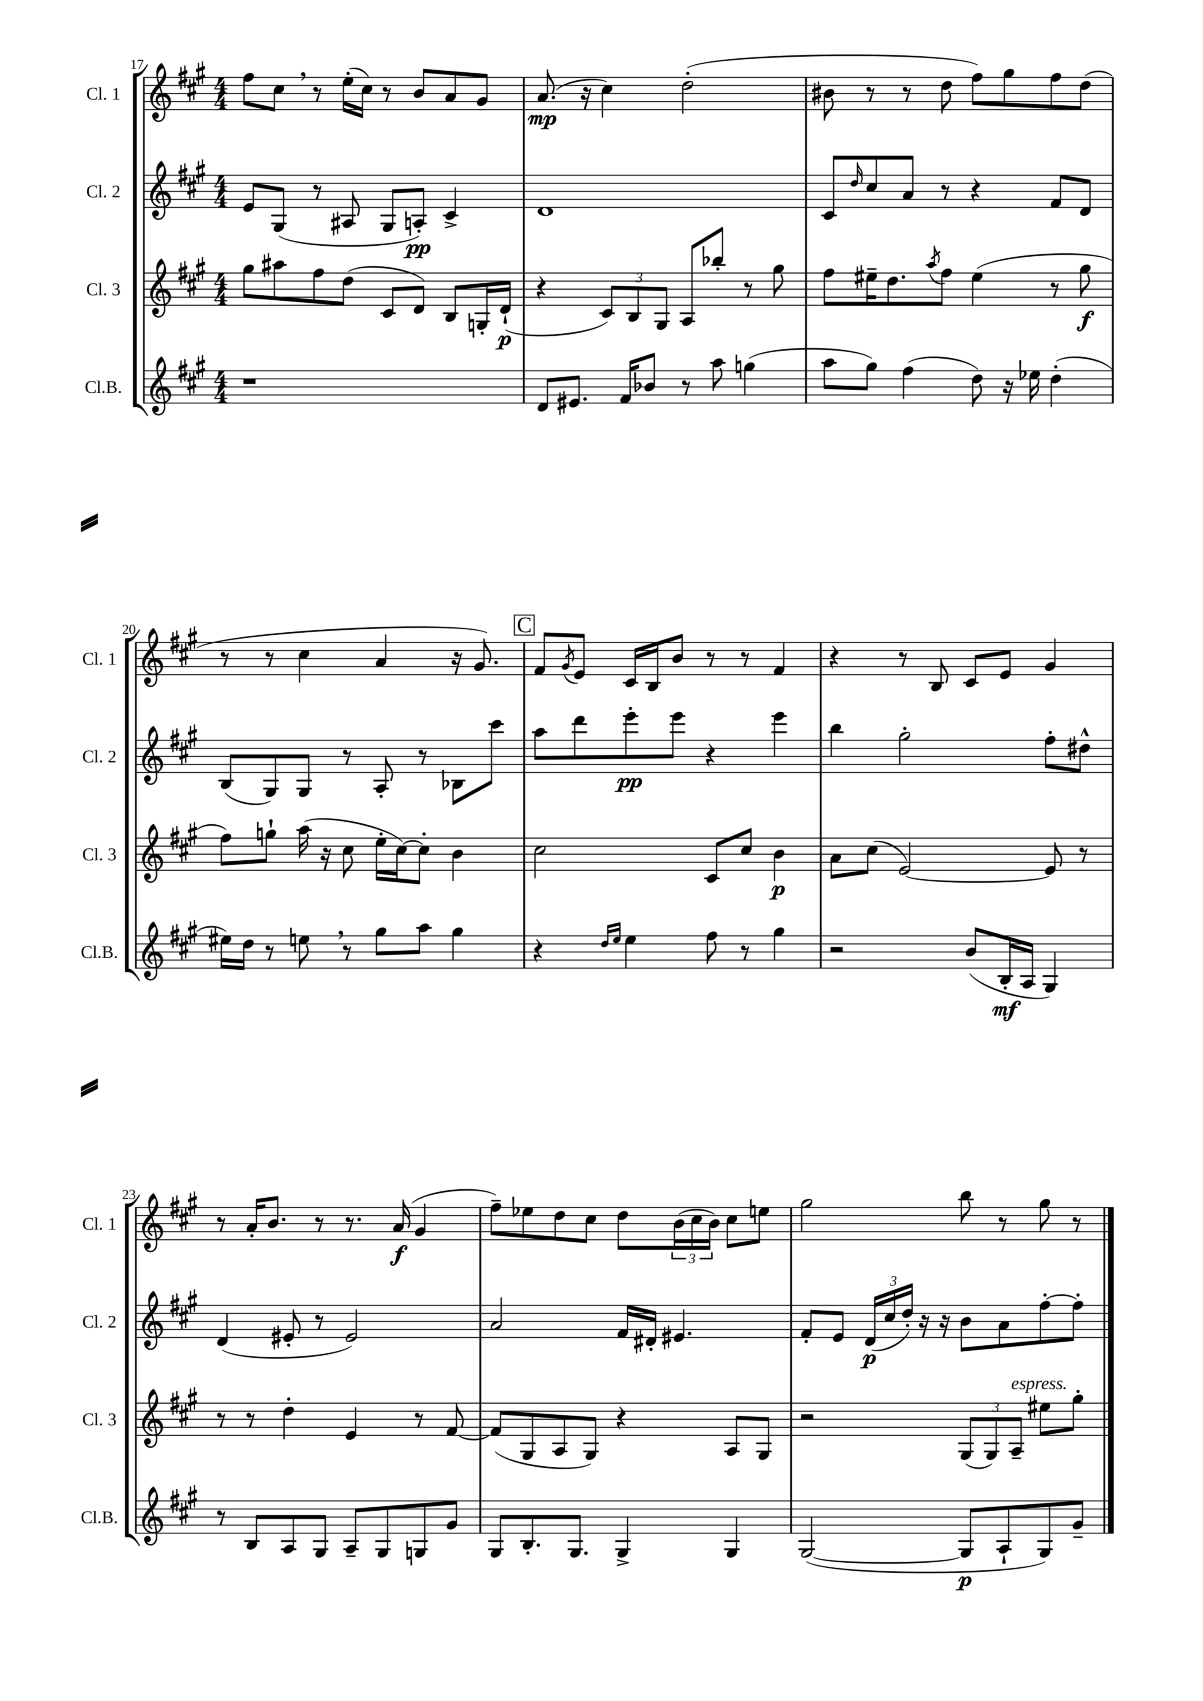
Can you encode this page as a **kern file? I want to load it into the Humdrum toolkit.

**kern	**kern	**kern	**kern
*staff4	*staff3	*staff2	*staff1
*clefG2	*clefG2	*clefG2	*clefG2
*k[f#c#g#]	*k[f#c#g#]	*k[f#c#g#]	*k[f#c#g#]
*M4/4	*M4/4	*M4/4	*M4/4
1r	8gg#	8e	8ff#
.	8aa#	(8G#	8cc#
.	8ff#	8r	8r
.	(8dd	8A#	(16ee'
.	.	.	16cc#)
.	8c#	8G#	8r
.	8d)	8A')	8b
.	8B	4c#^	8a
.	16G'	.	8g#
.	(16d`	.	.
=	=	=	=
8d	4r	1d	(8.a
8.e#	.	.	.
.	.	.	16r
.	12c#)	.	4cc#)
16f#	.	.	.
.	12B	.	.
8b-	.	.	.
.	12G#	.	.
8r	8A	.	(2dd'
8aa	8bb-'	.	.
(4gg	8r	.	.
.	8gg#	.	.
=	=	=	=
8aa	8ff#	8c#	8b#
.	.	16qqdd	.
8gg#)	16ee#~	8cc#	8r
.	8.dd	.	.
(4ff#	.	8a	8r
.	8qaa	.	.
.	8ff#	8r	8dd
8dd)	(4ee#	4r	8ff#)
16r	.	.	8gg#
16ee-	.	.	.
(4dd'	8r	8f#	8ff#
.	8gg#	8d	(8dd
=	=	=	=
16ee#)	8ff#)	(8B	8r
16dd	.	.	.
8r	8gg`	8G#)	8r
8ee	(16aa	8G#	4cc#
.	16r	.	.
8r	8cc#	8r	.
8gg#	16ee'	8A'	4a
.	[16cc#)	.	.
8aa	8cc#']	8r	.
4gg#	4b	8B-	16r
.	.	.	8.g#)
.	.	8ccc#	.
=	=	=	=
4r	2cc#	8aa	8f#
.	.	.	8qg#
.	.	8ddd	8e
16qqdd	.	.	.
16qqee	.	.	.
4ee	.	8eee'	16c#
.	.	.	16B
.	.	8eee	8b
8ff#	8c#	4r	8r
8r	8cc#	.	8r
4gg#	4b	4eee	4f#
=	=	=	=
2r	8a	4bb	4r
.	(8cc#	.	.
.	[2e)	2gg#'	8r
.	.	.	8B
(8b	.	.	8c#
16B'	.	.	8e
16A	.	.	.
4G#)	8e]	8ff#'	4g#
.	8r	8dd#^^	.
=	=	=	=
8r	8r	(4d	8r
8B	8r	.	16a'
.	.	.	8.b
8A	4dd'	8e#'	.
8G#	.	8r	8r
8A~	4e	2e#)	8.r
8G#	.	.	.
.	.	.	(16a
8G	8r	.	4g#
8g#	[8f#	.	.
=	=	=	=
8G#	(8f#]	2a	8ff#~)
8.B'	8G#	.	8ee-
.	8A	.	8dd
8.G#	.	.	.
.	8G#)	.	8cc#
4G#^	4r	16f#	8dd
.	.	16d#'	.
.	.	4.e#	(24b
.	.	.	24cc#
.	.	.	24b)
4G#	8A	.	8cc#
.	8G#	.	8ee
=	=	=	=
([2G#	2r	8f#'	2gg#
.	.	8e	.
.	.	(24d	.
.	.	24cc#	.
.	.	24dd')	.
.	.	16r	.
.	.	16r	.
8G#]	(12G#	8b	8bb
.	12G#)	.	.
8A`	.	8a	8r
.	12A~	.	.
8G#)	8ee#	[8ff#'	8gg#
8g#~	8gg#'	8ff#']	8r
==	==	==	==
*-	*-	*-	*-
